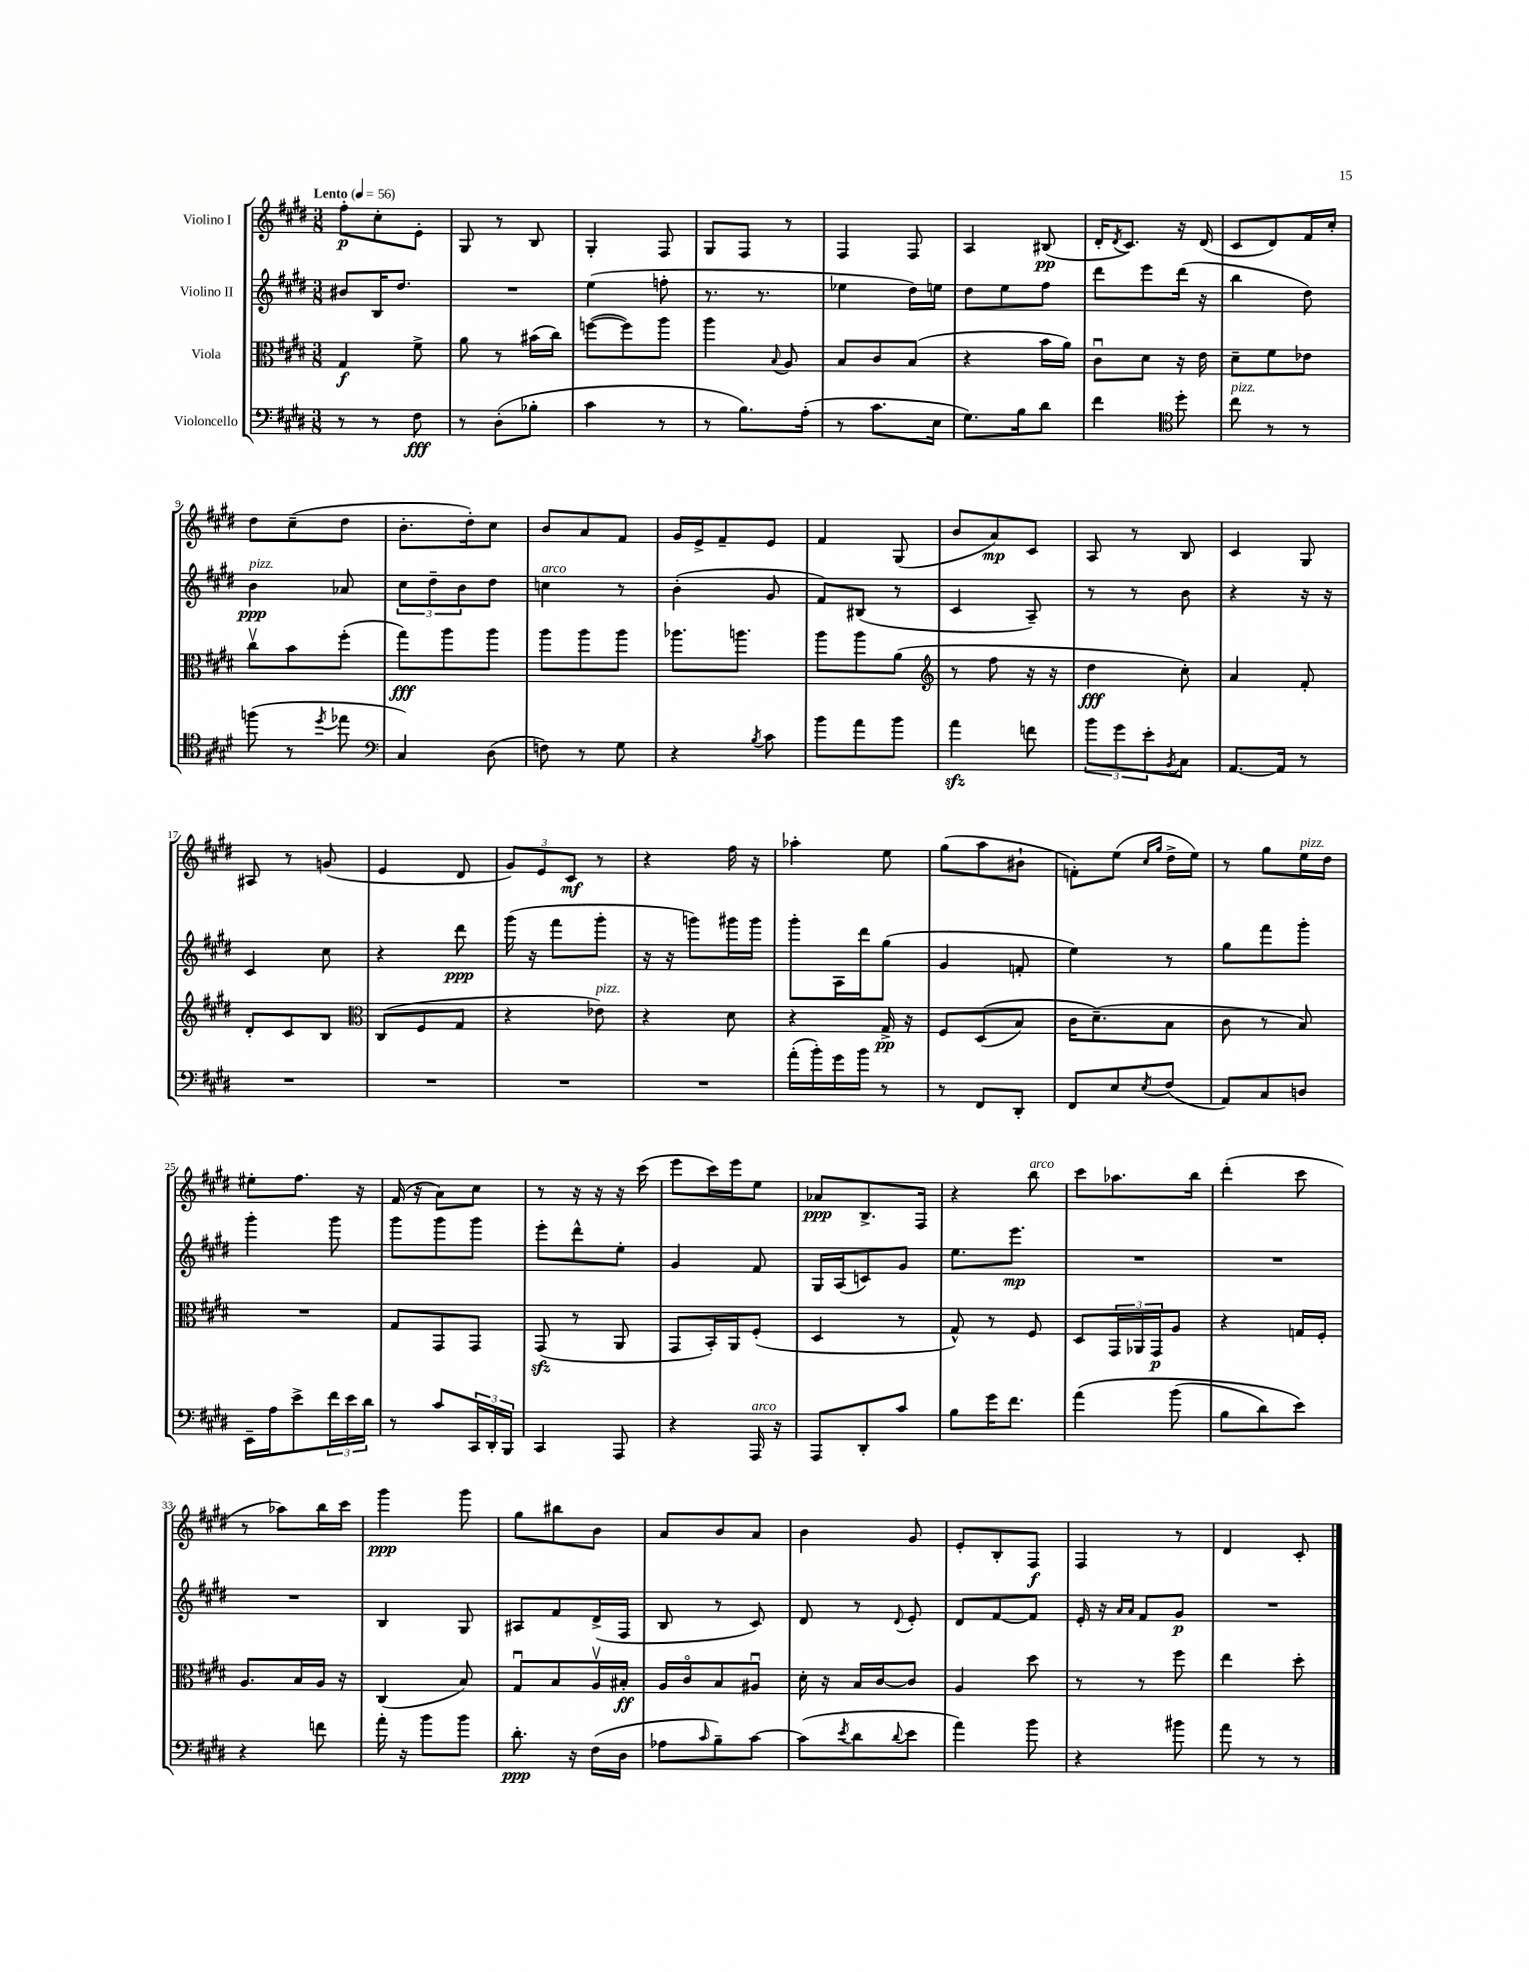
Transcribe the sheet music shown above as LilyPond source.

<<
\new StaffGroup <<
\new Staff = "s0" \with { instrumentName = "Violino I" } {
    \clef treble \key e \major \numericTimeSignature \time 3/8 \tempo "Lento" 4 = 56
    fis''8-.\p cis''8-. e'8-. |
    gis8 r8 b8 |
    gis4-. fis8 |
    gis8 fis8 r8 |
    fis4 fis8 |
    a4 bis8\pp( |
    dis'16-. \acciaccatura { dis'8 } cis'8.) r16 dis'16( |
    cis'8 dis'8) fis'16 cis''16-. |
    dis''8 cis''8--( dis''8 |
    b'8.-. dis''16-.) cis''8 |
    b'8 a'8 fis'8 |
    gis'16 e'16-> fis'8-- e'8 |
    fis'4 gis8( |
    b'8 a'8\mp) cis'8 |
    a8 r8 b8 |
    cis'4 gis8 |
    ais8 r8 g'8( |
    e'4 dis'8 |
    \tuplet 3/2 { gis'8) e'8 cis'8\mf } r8 |
    r4 fis''16 r16 |
    aes''4-. e''8 |
    gis''8( a''8 bis'8-! |
    f'8-.) e''8( \grace { cis''16 gis''16 } dis''16-> e''16) |
    r8 gis''8 e''16^\markup { \italic "pizz." } dis''16 |
    eis''8-. fis''8. r16 |
    fis'16( r16 a'8) cis''8 |
    r8 r16 r16 r16 cis'''16( |
    e'''8 cis'''16) e'''16 e''8 |
    aes'8\ppp b8.-> fis16 |
    r4 b''8^\markup { \italic "arco" } |
    cis'''8 aes''8. b''16 |
    dis'''4-.( cis'''8 |
    r8 aes''8) b''16 cis'''16 |
    gis'''4\ppp gis'''8 |
    gis''8 bis''8 b'8 |
    a'8 b'8 a'8 |
    b'4 gis'8 |
    e'8-. b8-. fis8\f |
    fis4 r8 |
    dis'4 cis'8-. \bar "|." |
}
\new Staff = "s1" \with { instrumentName = "Violino II" } {
    \clef treble \key e \major \numericTimeSignature \time 3/8
    bis'8 b16 dis''8. |
    R4. |
    e''4( f''8-. |
    r8. r8. |
    ees''4 dis''16) e''16 |
    dis''8 e''8 fis''8 |
    dis'''8 e'''8 dis'''16( r16 |
    b''4 dis''8) |
    b'4\ppp^\markup { \italic "pizz." } aes'8 |
    \tuplet 3/2 { cis''8 dis''8-- b'8 } dis''8 |
    c''4^\markup { \italic "arco" } r8 |
    b'4-.( gis'8 |
    fis'8) bis8( r8 |
    cis'4 a8--) |
    r8 r8 b'8 |
    r4 r16 r16 |
    cis'4 cis''8 |
    r4 dis'''8\ppp |
    gis'''16( r16 fis'''8 gis'''8-. |
    r16 r16 g'''8) gis'''16 gis'''16 |
    gis'''8-. a16 dis'''16 gis''8( |
    gis'4 f'8-. |
    e''4) r8 |
    gis''8 fis'''8 gis'''8-. |
    gis'''4-. gis'''8 |
    gis'''8 gis'''8 gis'''8 |
    e'''8-. dis'''8-^ e''8-. |
    gis'4 fis'8 |
    gis16 a16( c'8) gis'8 |
    e''8. e'''8.\mp |
    R4. |
    R4. |
    R4. |
    b4 gis8 |
    ais8 fis'8 dis'16->( fis16 |
    b8 r8 cis'8) |
    dis'8 r8 \appoggiatura { dis'8 } e'8-. |
    dis'8 fis'8~ fis'8 |
    e'16-. r16 \grace { a'16 a'16 } fis'8 gis'8\p |
    R4. \bar "|." |
}
\new Staff = "s2" \with { instrumentName = "Viola" } {
    \clef alto \key e \major \numericTimeSignature \time 3/8
    gis4\f fis'8-> |
    a'8 r8 bis'16( cis''16) |
    f''8~( f''8) a''8 |
    a''4 \appoggiatura { b8 } a8 |
    b8 cis'8 b8( |
    r4 b'16 a'16) |
    cis'8\downbow dis'8 r16 e'16 |
    dis'8-- fis'8 ees'8 |
    cis''8\upbow b'8 fis''8-.( |
    gis''8\fff) a''8 a''8 |
    a''8 a''8 a''8 |
    aes''8. a''8. |
    a''8 a''8 a'8( |
    \clef treble r8 fis''8 r16 r16 |
    dis''4\fff cis''8-.) |
    a'4 fis'8-. |
    dis'8-. cis'8 b8 |
    \clef alto cis8( fis8 gis8 |
    r4 ees'8^\markup { \italic "pizz." }) |
    r4 dis'8 |
    r4 gis16->\pp r16 |
    fis8 dis8(\( b8) |
    cis'16 dis'8.--(\) b8 |
    cis'8 r8 b8) |
    R4. |
    gis8 gis,8 gis,8 |
    gis,8\sfz( r8 a,8 |
    gis,8 b,16-.) a,16 fis8-.( |
    dis4 r8 |
    gis8-^) r8 fis8 |
    dis8 \tuplet 3/2 { gis,16 aes,16 gis,16\p } a8 |
    r4 g16 fis16-. |
    a8. b16 a16 r16 |
    cis4( b8) |
    gis8\downbow b8 a16\upbow bis16-.\ff |
    a16 cis'16\flageolet b8 ais8\downbow |
    dis'16-. r16 b16 cis'16~ cis'8 |
    a4 dis''8 |
    r8 r8 fis''8 |
    e''4 dis''8-. \bar "|." |
}
\new Staff = "s3" \with { instrumentName = "Violoncello" } {
    \clef bass \key e \major \numericTimeSignature \time 3/8
    r8 r8 fis8\fff |
    r8 dis8-.( bes8-. |
    cis'4 r8 |
    r8 b8.) a16-.( |
    r8 cis'8. e16 |
    gis8.) b16 dis'8 |
    fis'4 \clef tenor dis''8-. |
    cis''8^\markup { \italic "pizz." } r8 r8 |
    f''8( r8 \acciaccatura { dis''8 } ees''8 |
    \clef bass cis4) dis8( |
    f8) r8 gis8 |
    r4 \acciaccatura { b8 } cis'8 |
    b'8 a'8 b'8 |
    a'4\sfz f'8 |
    \tuplet 3/2 { b'8 gis'8 e'8-. } \acciaccatura { b,8 } cis8 |
    a,8.~ a,16 r8 |
    R4. |
    R4. |
    R4. |
    R4. |
    a'16-.( b'16-.) gis'16 b'16 r8 |
    r8 fis,8 dis,8-. |
    fis,8 e8 \acciaccatura { e8 } fis8( |
    a,8) cis8 d8 |
    e,16-- a16 e'8-> \tuplet 3/2 { fis'16 e'16 dis'16 } |
    r8 cis'8 \tuplet 3/2 { cis,16 dis,16-. b,,16 } |
    cis,4 a,,8 |
    r4 a,,16^\markup { \italic "arco" } r16 |
    a,,8 dis,8-. cis'8 |
    b8 gis'16 fis'8. |
    a'4\( b'8( |
    b8 dis'8) e'8\) |
    r4 f'8 |
    a'16-. r16 b'8 b'8 |
    dis'8.-.\ppp r16 fis16( dis16 |
    aes8 \grace { cis'16 } b8--) cis'8~ |
    cis'8( \acciaccatura { e'8 } dis'8 \appoggiatura { dis'8 } e'8 |
    a'4) b'8 |
    r4 bis'8 |
    a'8 r8 r8 \bar "|." |
}
>>
>>
